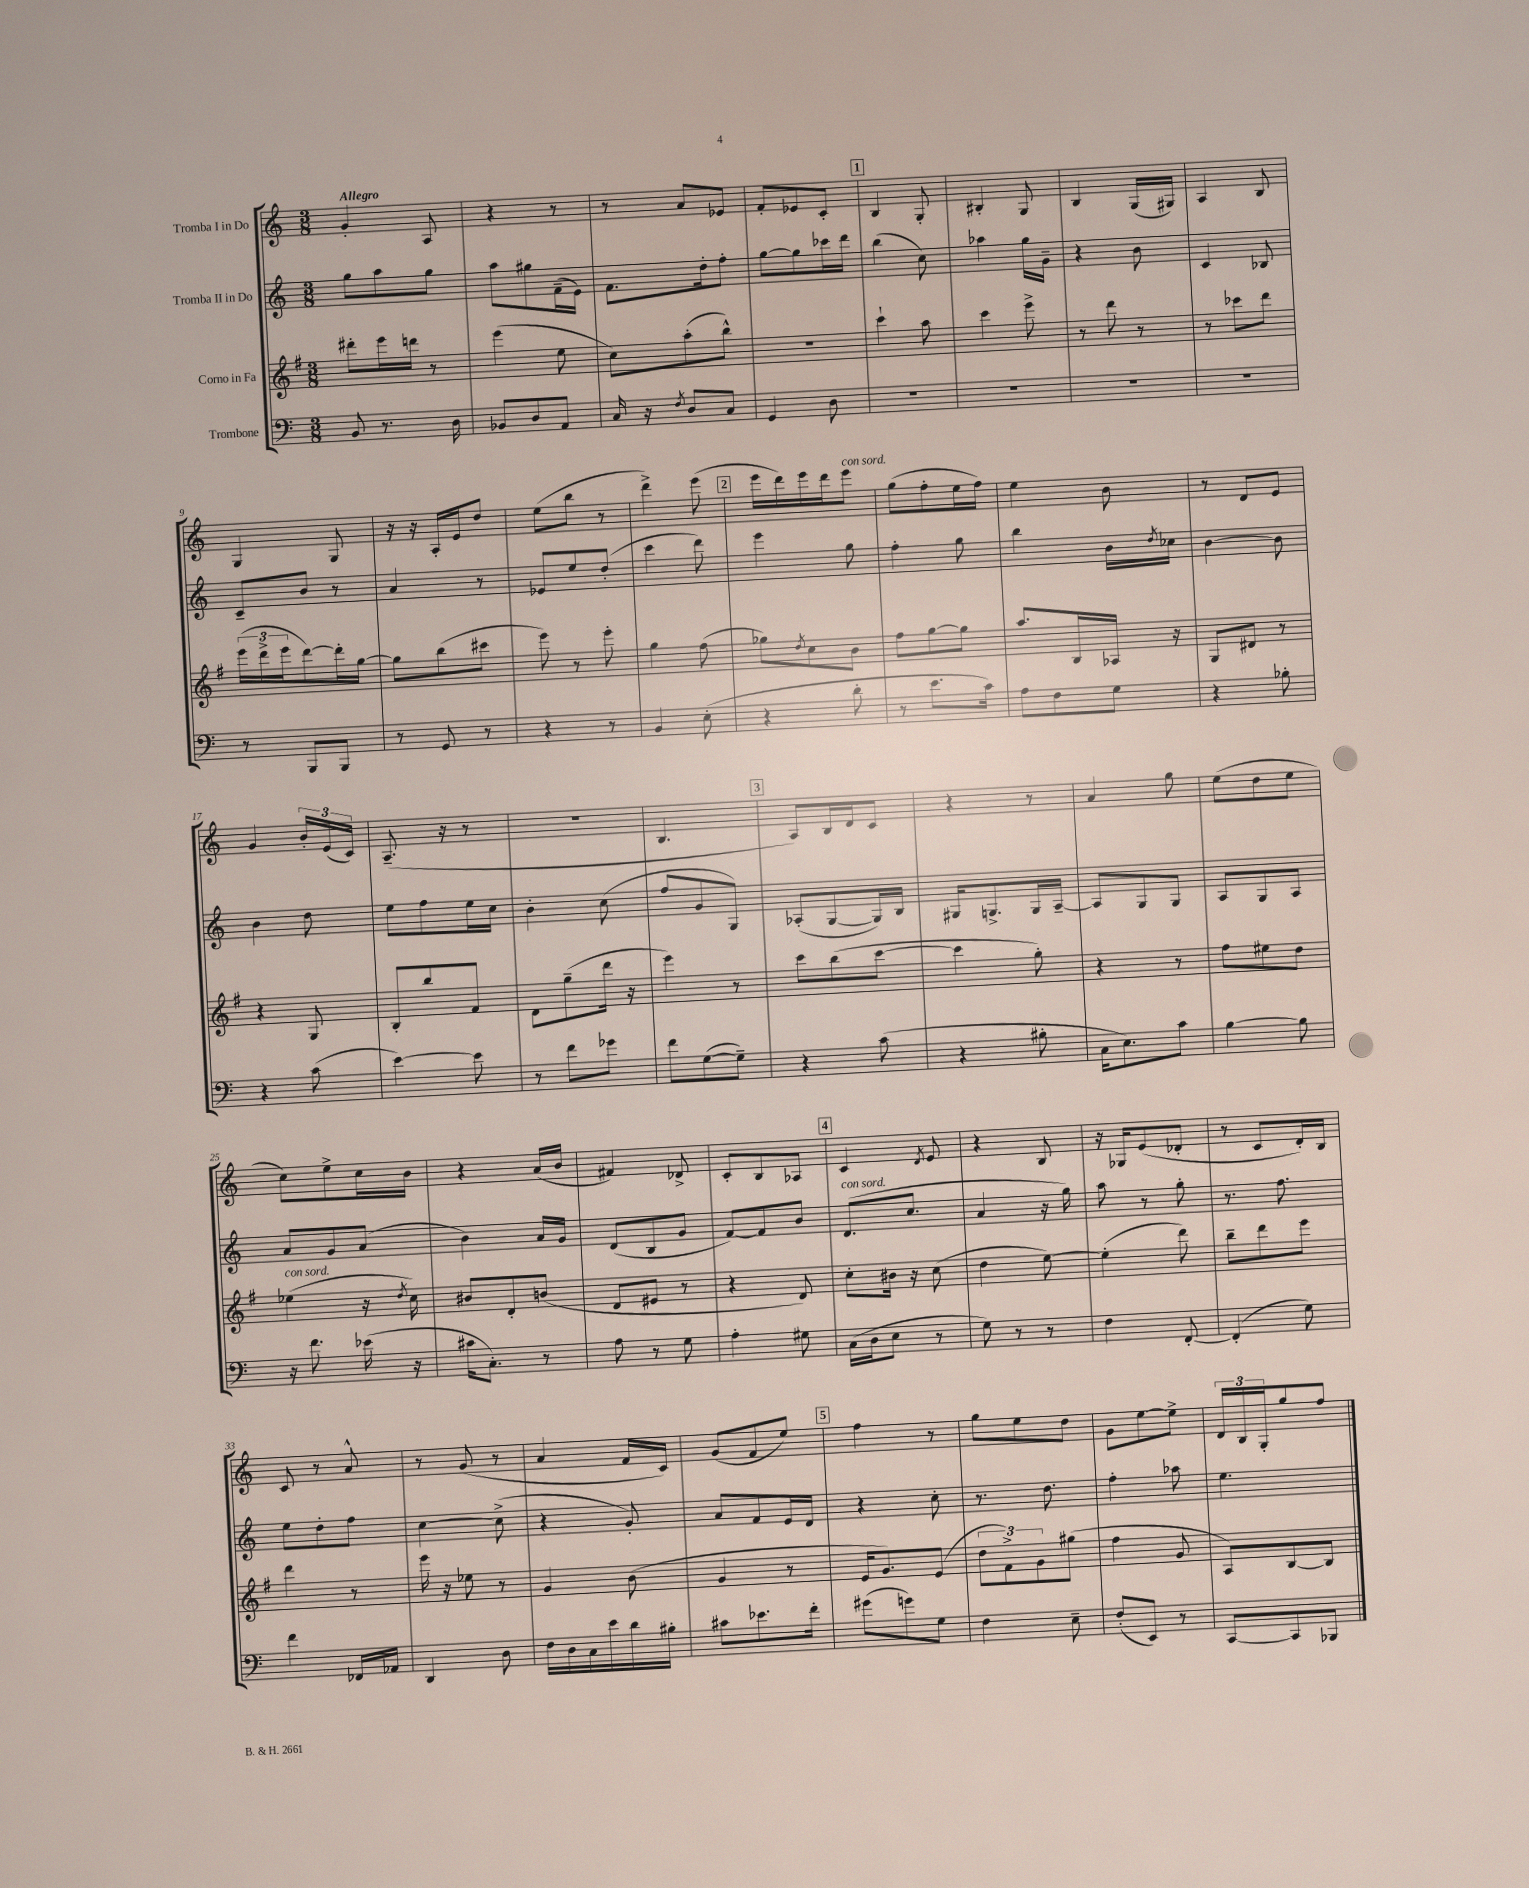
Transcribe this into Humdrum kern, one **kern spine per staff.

**kern	**kern	**kern	**kern
*staff4	*staff3	*staff2	*staff1
*clefF4	*clefG2	*clefG2	*clefG2
*k[]	*k[f#]	*k[]	*k[]
*M3/8	*M3/8	*M3/8	*M3/8
8BB	8ddd#'	8gg	4g'
8.r	16eee	8aa	.
.	16ddd	.	.
.	8r	8gg	8A
16D	.	.	.
=	=	=	=
8BB-	(4eee	8aa	4r
8D	.	8gg#	.
8AA	8ee	(16f~	8r
.	.	16e)	.
=	=	=	=
16C	8cc)	8.f	8r
16r	.	.	.
8qF	.	.	.
8D	(8aa'	.	8a
.	.	16dd'	.
8C	8bb^^)	8ff'	8e-
=	=	=	=
4GG	4.r	[8gg	8f'
.	.	8gg]	8e-
8D	.	16ccc-	8c'
.	.	16ddd	.
=	=	=	=
4.r	4ccc`	(4bb	4B
.	8aa	8cc)	8G'
=	=	=	=
4.r	4ccc	4aa-	4B#'
.	8eee^	16gg	8G
.	.	16g~	.
=	=	=	=
4.r	8r	4r	4B
.	8ddd	.	.
.	8r	8b	(16G
.	.	.	16G#)
=	=	=	=
4.r	8r	4c	4A
.	8ccc-	.	.
.	8ddd	8B-	8B
=	=	=	=
8r	(24eee	8c~	4G
.	24ddd^	.	.
.	24eee	.	.
8BBB	[8ddd)	8b	.
8BBB	16ddd']	8r	8G
.	[16gg	.	.
=	=	=	=
8r	8gg]	4a	16r
.	.	.	16r
8GG	(8bb	.	16A'
.	.	.	16e
8r	8ccc#	8r	8dd
=	=	=	=
4r	8eee)	8e-	(8ee
.	8r	8ee	8bb
8r	8eee'	(8dd'	8r
=	=	=	=
4BB	4gg	4ccc	4ddd^)
(8E'	(8ff#	8ddd)	(8eee
=	=	=	=
4r	8gg-)	4eee	16eee
.	.	.	16ddd)
.	8qdd	.	.
.	8cc	.	16eee
.	.	.	16ddd
8d'	8b	8gg	8eee
=	=	=	=
8r	8ff#	4ff'	(8gg
8.e	[8gg	.	8ff'
.	8gg]	8gg	16ee
16c)	.	.	16ff)
=	=	=	=
8A	8.aa	4bb	4ee
8F	.	.	.
.	16B	.	.
8G	16A-	16b	8b
.	.	8qdd	.
.	16r	16cc-	.
=	=	=	=
4r	8G	[4b	8r
.	8d#	.	8d
8B-'	8r	8b]	8e
=	=	=	=
4r	4r	4b	4g
(8c	8G	8dd	24b'
.	.	.	(24e
.	.	.	24c)
=	=	=	=
[4e)	8B'	8ee	(8.A~
.	8bb	8ff	.
.	.	.	16r
8e]	8f#	16ee	8r
.	.	16cc	.
=	=	=	=
8r	8d	4b'	4.r
8f	(8gg~	.	.
8g-	16ddd	(8cc	.
.	16r	.	.
=	=	=	=
8f	4eee)	8ff	4.B
([8G	.	8g	.
8G~])	8r	8G)	.
=	=	=	=
4r	8ccc	(8A-'	8A)
.	(8bb	[8G	16B
.	.	.	16d
(8c	[8ccc	16G])	8c
.	.	16B	.
=	=	=	=
4r	4ccc]	16G#	4r
.	.	8.G^	.
8B#'	8gg')	16G	8r
.	.	[16A~	.
=	=	=	=
16C	4r	8A]	4a
8.E)	.	.	.
.	.	8G	.
8c	8r	8G	8gg
=	=	=	=
[4B	8ff#	8A	(8ee
.	8ee#	8G	8dd
8B]	8dd	8A	8ee
=	=	=	=
16r	(4ee-	8a	8cc)
8.f	.	.	.
.	.	8g	8ee^
(16e-	16r	(8a	16cc
.	8qdd	.	.
16r	16cc)	.	16b
=	=	=	=
16c#	8b#	4b)	4r
8.C')	.	.	.
.	8d'	.	.
8r	(8b	16a	(16a
.	.	16g	16b
=	=	=	=
8A	8d	(8d	4f#)
8r	8e#	8B	.
8G	8r	8g	8d-^
=	=	=	=
4A'	4r	[8f)	8c'
.	.	8f]	8B
8G#	8d)	8b	8A-
=	=	=	=
(16C	8cc'	(8.d	4c
16D	.	.	.
8E	16b#	.	.
.	16r	8.cc	.
.	.	.	8qd
8r	(8cc	.	8e
=	=	=	=
8G)	4dd	4a	4r
8r	.	.	.
8r	[8ee)	16r	8B
.	.	16gg)	.
=	=	=	=
4F	(4ee']	8aa	16r
.	.	.	16G-
.	.	8r	(8e
[8FF'	8ddd)	8gg'	8d-'
=	=	=	=
(4FF']	8bb~	8.r	8r
.	8ddd	.	8c
.	.	8.ff	.
8G)	8eee	.	16d')
.	.	.	16B
=	=	=	=
4f	4ddd	8ee	8c
.	.	8dd'	8r
16FF-	8r	8ff	8a^^
16AA-	.	.	.
=	=	=	=
4DD	16eee	[4cc	8r
.	16r	.	.
.	8ee-	.	(8g
8D	8r	(8cc^]	8r
=	=	=	=
16F	4g	4r	4a
16D	.	.	.
16C	.	.	.
16e	.	.	.
16d	(8b	8g')	16f
16B#'	.	.	16c)
=	=	=	=
8c#	4g	8a	(8g
8.e-	.	8f	8f
.	8r	16e	8ee)
16f'	.	16d	.
=	=	=	=
(8g#	16e	4r	4ff
.	8.g)	.	.
8g)	.	.	.
8G	(8e	8cc'	8r
=	=	=	=
4F	12dd	8.r	8gg
.	12f#^)	.	.
.	.	.	8ee
.	12g	.	.
.	.	8.dd	.
8E~	(8gg#	.	8dd
=	=	=	=
(8F'	4ff#	4ff'	8g
8EE)	.	.	[8ee
8r	8g	8aa-	8ee^]
=	=	=	=
[8CC	8A)	4.ee	24d
.	.	.	24B
.	.	.	24G'
8CC]	[8B	.	8gg
8BBB-	8B]	.	8ff
==	==	==	==
*-	*-	*-	*-
